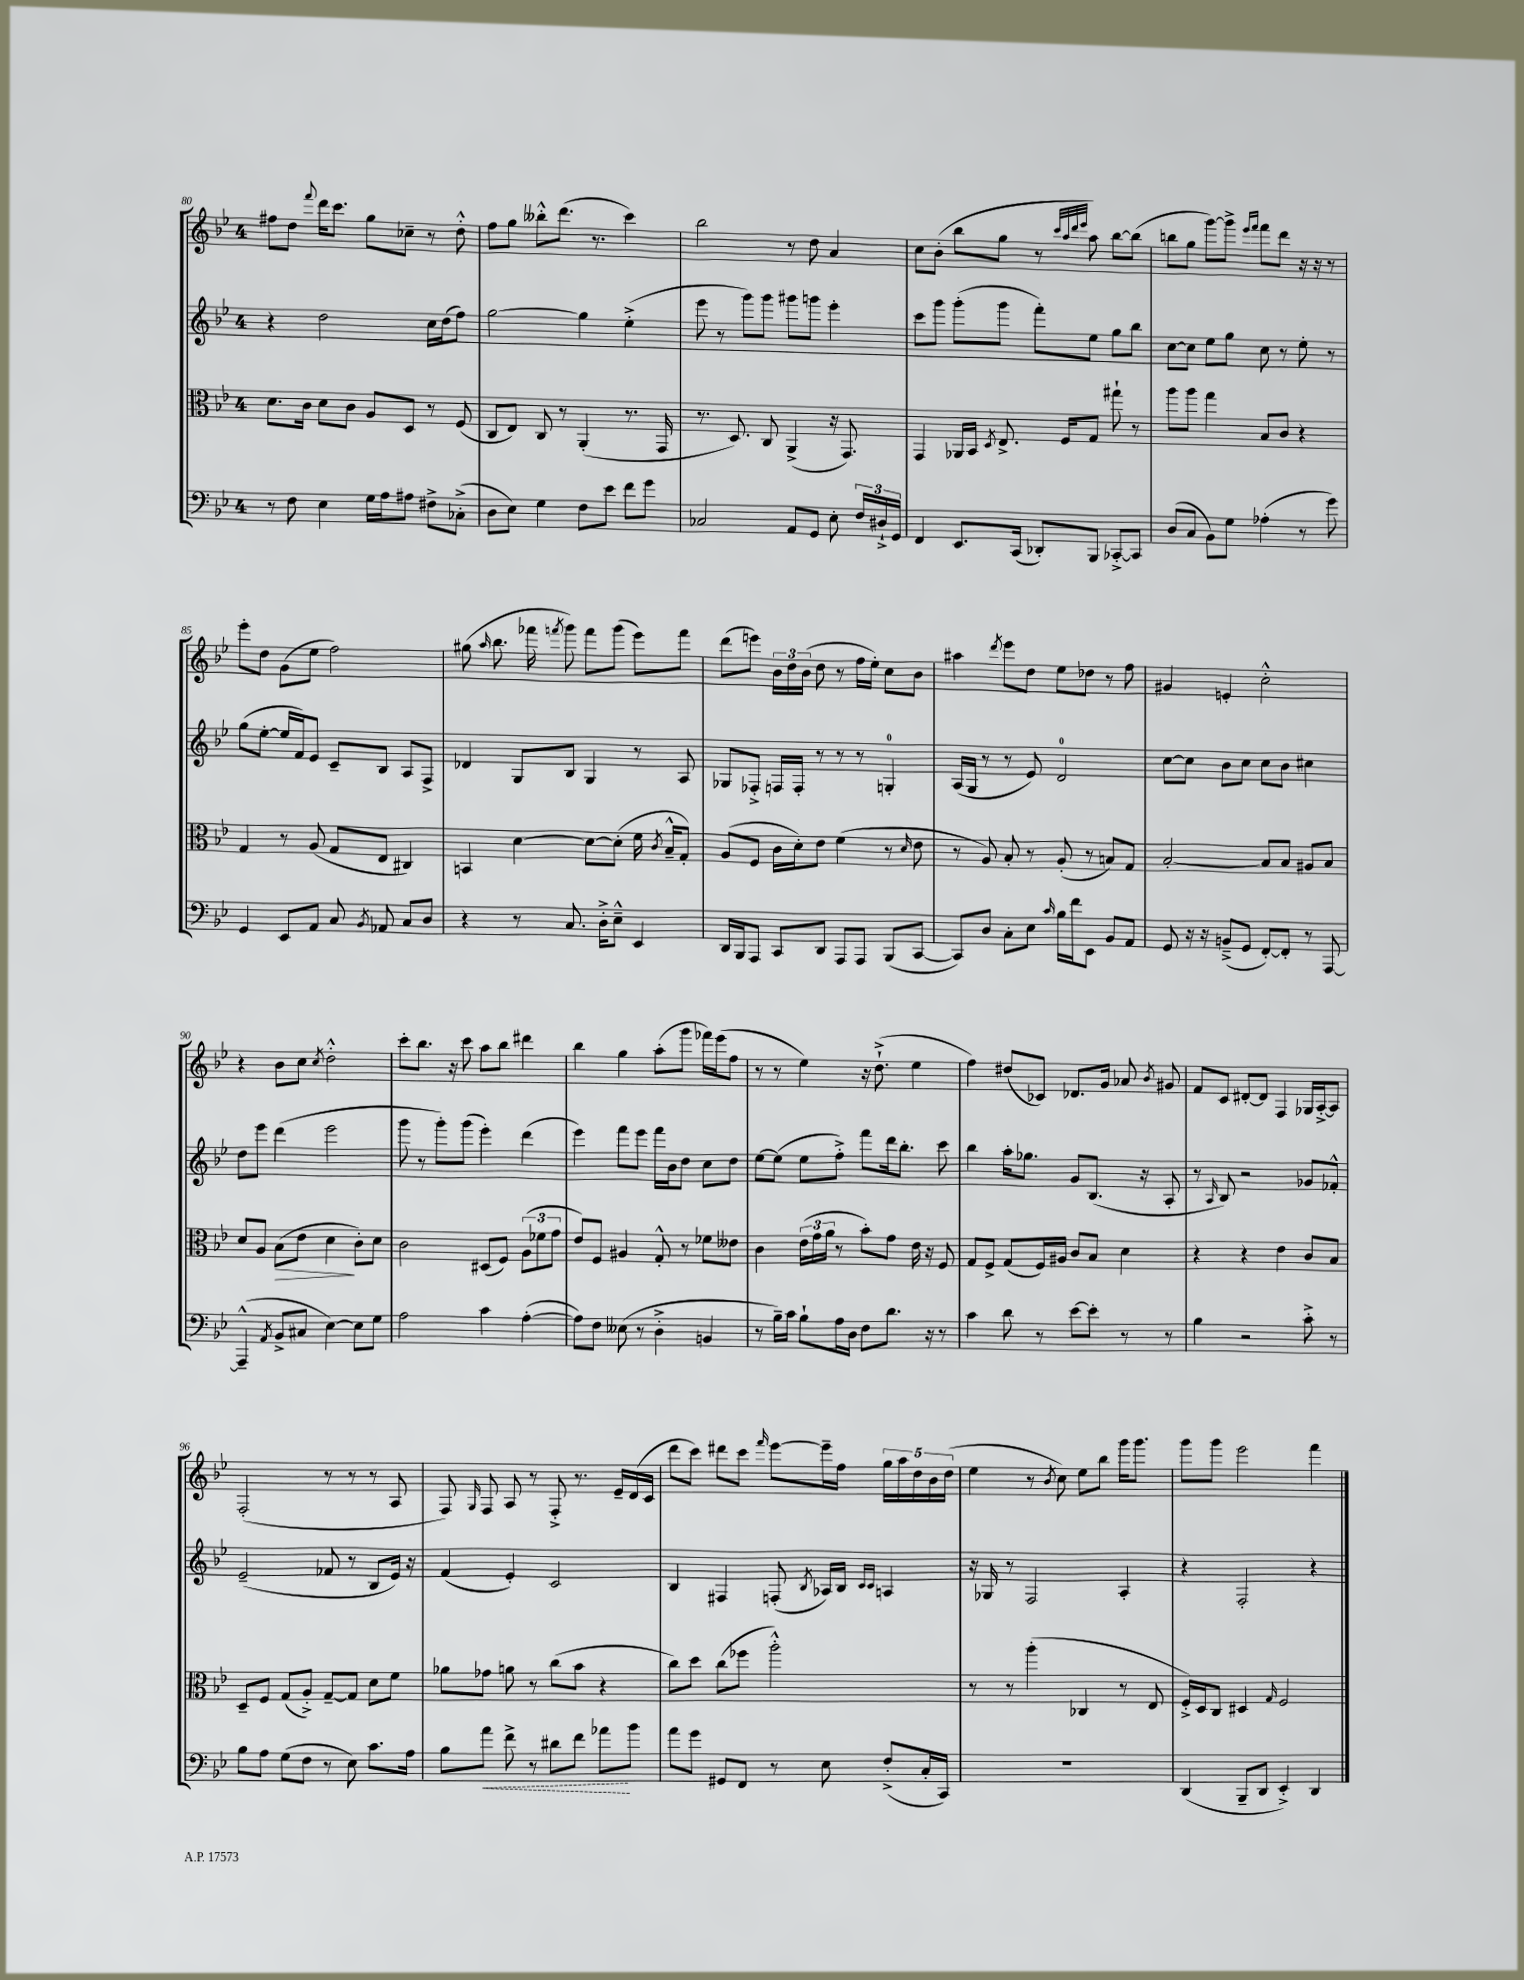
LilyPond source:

<<
\new StaffGroup <<
\new Staff = "s0" {
    \clef treble \key bes \major \once \override Staff.TimeSignature.style = #'single-digit \time 4/4
    \autoBeamOff fis''8[ d''8] \appoggiatura { f'''8 } d'''16[ c'''8.] g''8[ ces''8]-- r8 d''8-.-^ |
    f''8[ g''8] beses''8[-.-^ d'''8.]( r8. c'''4) |
    bes''2 r8 d''8 a'4 |
    c''8[ bes'8]-.( bes''8[ g''8] r8 \grace { c'''32[ a''32 d'''32 ees'''32] } a''8) bes''8[~ bes''8]( |
    b''8[ g''8] g'''8[~) g'''8]-> \grace { ees'''16[ f'''16] } f'''8[ d'''8] r16 r16 r8 |
    ees'''8[-. d''8] g'8[( ees''8] f''2) |
    gis''8( \grace { a''16 } bes''8. fes'''16 \acciaccatura { f'''8 } g'''8) f'''8[ g'''8]( ees'''8[) f'''8] |
    d'''8[( e'''8]) \tuplet 3/2 { bes'16[ d''16 bes'16]( } d''8 r8 f''16[ ees''16]-.) c''8[ bes'8] |
    ais''4 \acciaccatura { d'''8 } ees'''8[ d''8] ees''8[ des''8] r8 f''8 |
    gis'4 e'4-. c''2-.-^ |
    r4 bes'8[ c''8] \acciaccatura { c''8 } d''2-.-^ |
    c'''8[-. bes''8.] r16 c'''8 a''8[ bes''8] dis'''4 |
    bes''4 g''4 a''8[-.( g'''8] fes'''16[) ees'''16( f''8] |
    r8 r8 ees''4) r16 d''8.-!->( ees''4 |
    f''4) dis''8[( ces'8]) des'8.[ g'16] aes'8 \acciaccatura { bes'8 } gis'8 |
    f'8[ c'8] dis'8[~-. dis'8] f4 ges16[ a16~-.-> a8] |
    f2-.( r8 r8 r8 a8 |
    f8) \grace { g16 } f8 a8 r8 f8-.-> r8. ees'16[-- d'16( c'16] |
    d'''8[ c'''8]) dis'''8[ c'''8] \grace { f'''16 } ees'''8[~ ees'''16-- f''16] \tuplet 5/4 { g''16[ a''16 d''16 bes'16 d''16]( } |
    ees''4 r8 \acciaccatura { bes'8 } c''8) ees''8[ bes''8] g'''16[ g'''8.] |
    g'''8[ g'''8] ees'''2 f'''4 \bar "|." |
}
\new Staff = "s1" {
    \clef treble \key bes \major \once \override Staff.TimeSignature.style = #'single-digit \time 4/4
    \autoBeamOff r4 d''2 c''16[ d''16( f''8]) |
    g''2~ g''4 ees''4-.->( |
    ees'''8 r8 g'''8[) g'''8] gis'''8[ g'''8] ees'''4-. |
    c'''8[ g'''8] g'''8[-.( g'''8] f'''8[-.) ees''8] g''8[ bes''8] |
    c''8[~ c''8] ees''8[ g''8] c''8 r8 ees''8-. r8 |
    g''8[( ees''8]~-. ees''16[ f'16) ees'8] c'8[-- bes8] a8[ f8]-> |
    des'4 g8[ bes8] g4 r8 a8 |
    ges8[ fes8]-.-> f16[ f16]-. r8 r8 r8 g4-0-. |
    a16[( g16] r8 r8 ees'8) d'2-0 |
    c''8[~ c''8] bes'8[ c''8] c''8[ bes'8] cis''4 |
    d''8[ ees'''8] d'''4( ees'''2 |
    g'''8 r8 g'''8[-.) g'''8]( ees'''4-.) d'''4( |
    ees'''4) f'''8[ ees'''8] f'''16[ bes'16 d''8] c''8[ d''8] |
    ees''8[~ ees''8]( ees''8[ f''8]-.->) f'''8[ d'''16 bes''8.]-. c'''8 |
    bes''4 a''16[-. ges''8.] g'8[ bes8.]( r16 a8-. |
    r8 \grace { a16 } bes8) r2 ges'8[ fes'8]-.-^ |
    ees'2--( fes'8 r8 bes8[ ees'16]) r16 |
    f'4( ees'4-.) c'2 |
    bes4 fis4 f8-.( \acciaccatura { bes8 } aes16[) bes16] \grace { c'16[ c'16] } a4 |
    r16 ges16 r8 f2 a4-. |
    r4 f2-. r4 \bar "|." |
}
\new Staff = "s2" {
    \clef alto \key bes \major \once \override Staff.TimeSignature.style = #'single-digit \time 4/4
    \autoBeamOff d'8.[ c'16] d'8[ c'8] a8[ d8] r8 f8( |
    c8[ ees8]) c8 r8 a,4-.( r8. g,16 |
    r8. d8.) c8 a,4->( r16 g,8.) |
    g,4 aes,16[ bes,16] \acciaccatura { d8 } ees8.-> f16[ g8] gis''8-! r8 |
    a''8[ a''8] g''4 bes8[ c'8] r4 |
    g4 r8 a8( g8[ ees8] cis4) |
    b,4 d'4~ d'8[~ d'8]-.( f'16 \acciaccatura { c'8 } bes16[---^ g8]-.) |
    a8[( f8] c'16[ d'16-.) ees'8] f'4( r8 \grace { d'16 } ees'8 |
    r8 a8) bes8-. r8 a8-.( r8 b8[) g8] |
    bes2~-. bes8[ bes8] ais8[ bes8] |
    d'8[ a8] bes8[\>( ees'8] d'4\! c'8[-.) d'8] |
    c'2 dis8[( f8]) \tuplet 3/2 { a8[( fes'8 g'8] } |
    ees'8[) f8] ais4 g8-.-^ r8 fes'8[ eeses'8] |
    c'4 \tuplet 3/2 { ees'16[( g'16 a'16] } r8 bes'8[-.) g'8] ees'16 r16 f8 |
    g8[ f8]-> g8[( f16) ais16] c'8[ bes8] d'4 |
    r4 r4 ees'4 c'8[ bes8] |
    d8[-- f8] g8[( a8]-.->) g8[~-- g8] d'8[ f'8] |
    aes'8[ ges'8] a'8 r8 c''8[( bes'8] r4 |
    c''8[) d''8] c''8[( fes''8] a''2-.-^) |
    r8 r8 a''4-.( ces4 r8 ees8 |
    f16[-.->) d16 c8] dis4 \grace { g16 } f2 \bar "|." |
}
\new Staff = "s3" {
    \clef bass \key bes \major \once \override Staff.TimeSignature.style = #'single-digit \time 4/4
    \autoBeamOff r8 f8 ees4 g16[ a16 ais8] fis8[-> ces8]-.->( |
    d8[ ees8]) g4 f8[ ees'8] f'8[ g'8] |
    ces2 a,8[ g,8] ees8-. \tuplet 3/2 { f16[ dis16-!-> g,16] } |
    f,4 ees,8.[ c,16]( des,8[-.) bes,,8] ces,8[~-.-> ces,8] |
    d8[( c8] bes,8[) g8] aes4-.( r8 g'8) |
    g,4 ees,8[ a,8] c8 \acciaccatura { bes,8 } aes,8 c8[ d8] |
    r4 r8 c8. d16[-.-> ees8]---^ ees,4 |
    d,16[ bes,,16 a,,8] c,8[ d,8] a,,8[ a,,8] bes,,8[( c,8]~ |
    c,8[) d8] c8[-. ees8] \grace { c'16 } bes16[ f'16 ees,8] bes,8[ a,8] |
    g,8 r16 r16 b,8[--->( g,8] f,8[~-.) f,8]-. r8 a,,8~ |
    a,,4---^( \acciaccatura { a,8 } bes,8[-> cis8] ees4~) ees8[ g8] |
    a2 c'4 a4~-.( |
    a8[) f8] eeses8( r8 d4-.-> b,4 |
    r8 bes16[--) c'16] bes8[-! a16 d16] f8[ d'8.] r16 r8 |
    c'4 d'8 r8 ees'8[~ ees'8]-. r8 r8 |
    bes4 r2 c'8-.-> r8 |
    bes8[ a8] g8[( f8] r8 ees8) c'8.[ a16] |
    bes8[ \once \override Hairpin.style = #'dashed-line a'8]\< f'8-> r8 dis'8[ f'8] aes'8[\! bes'8] |
    a'8[ g'8] gis,8[ f,8] r8 ees8 f8[-.->( c16-. c,16]) |
    R1 |
    d,4( bes,,8[-- d,8] ees,4-.->) d,4 \bar "|." |
}
>>
>>
\layout { \context { \Score currentBarNumber = #80 } }
